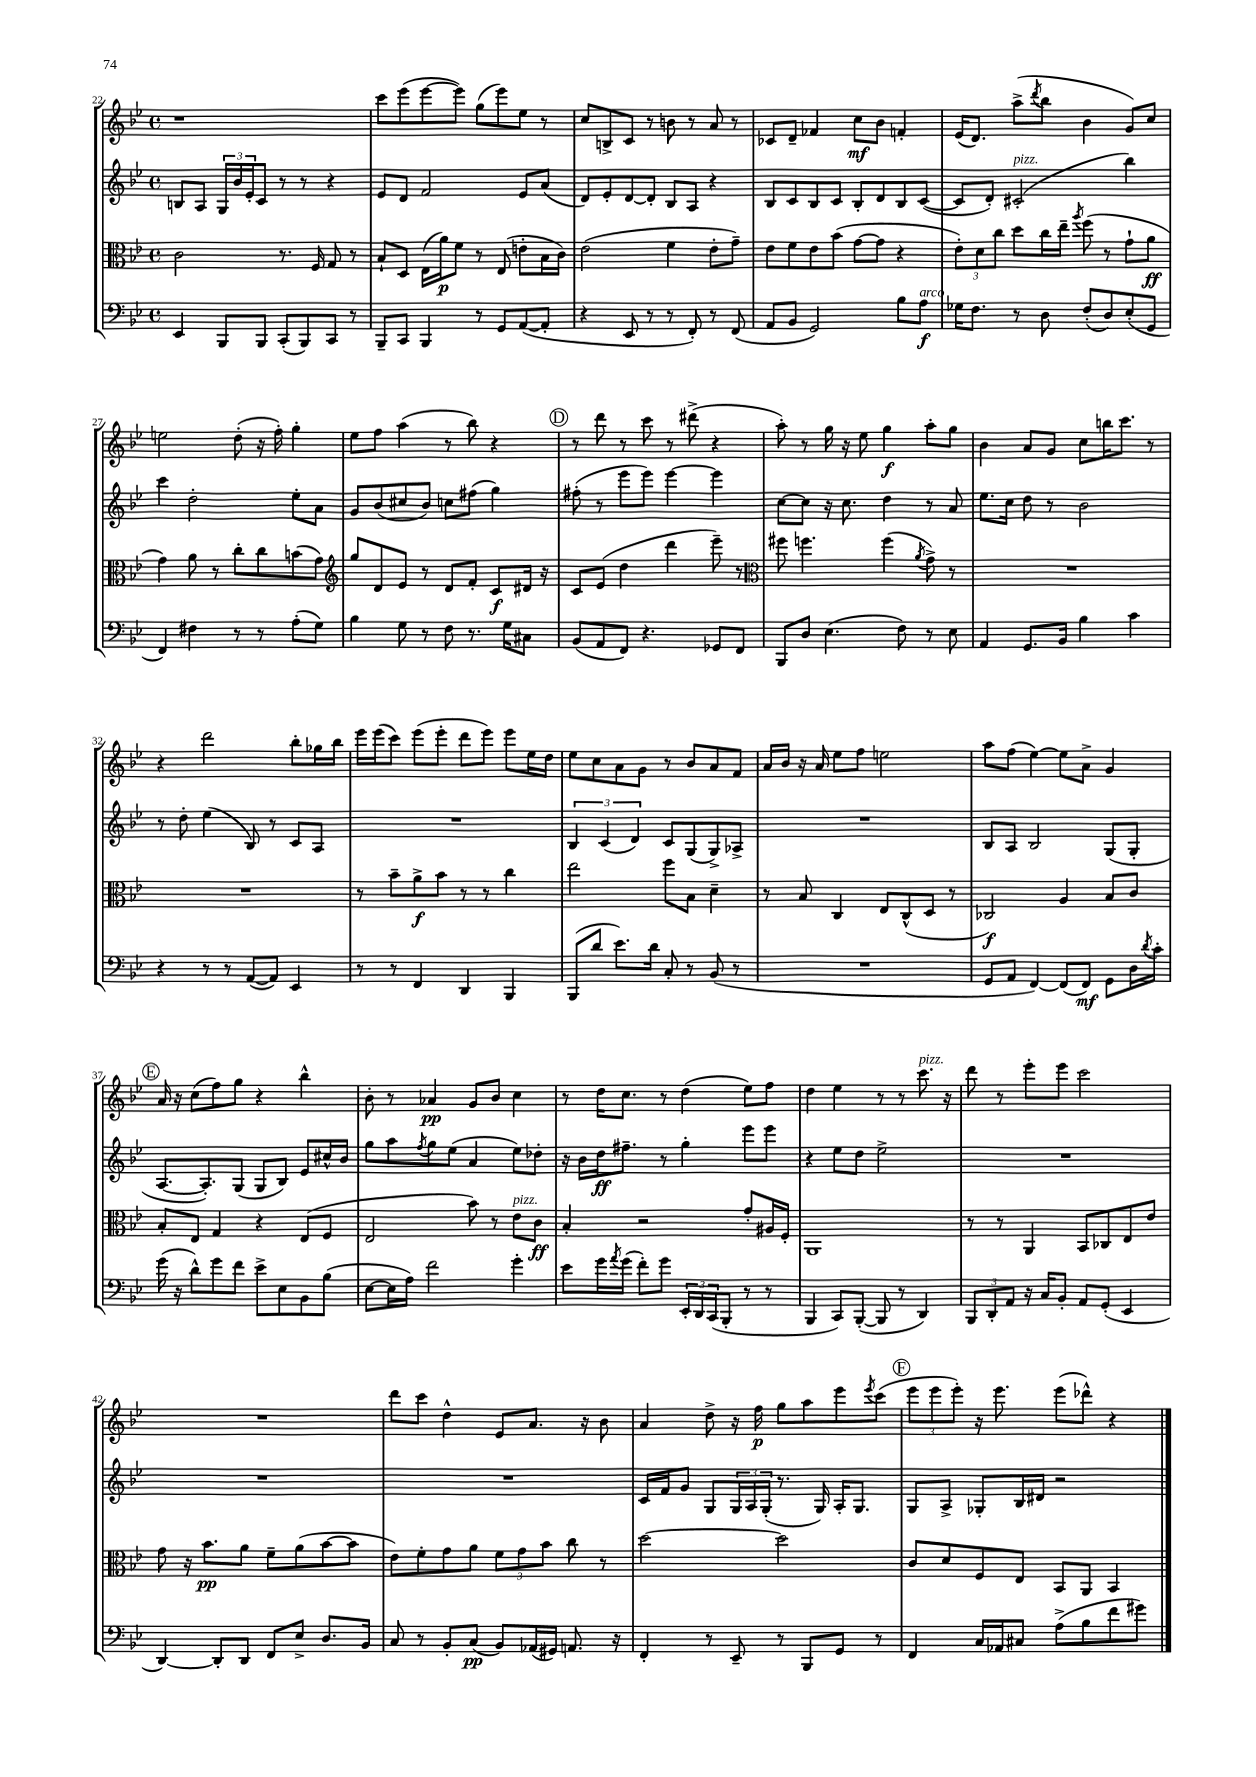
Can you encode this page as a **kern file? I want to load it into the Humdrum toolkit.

**kern	**dynam	**kern	**dynam	**kern	**dynam	**kern	**dynam
*part4	*part4	*part3	*part3	*part2	*part2	*part1	*part1
*staff4	*staff4	*staff3	*staff3	*staff2	*staff2	*staff1	*staff1
*clefF4	*	*clefC3	*	*clefG2	*	*clefG2	*
*k[b-e-]	*	*k[b-e-]	*	*k[b-e-]	*	*k[b-e-]	*
*M4/4	*	*M4/4	*	*M4/4	*	*M4/4	*
*met(c)	*	*met(c)	*	*met(c)	*	*met(c)	*
=22	=22	=22	=22	=22	=22	=22	=22
4EE-/	.	2c\	.	8Bn/L	.	1r	.
.	.	.	.	8A/J	.	.	.
8BBB-/L	.	.	.	24G/LL	.	.	.
.	.	.	.	24b-/	.	.	.
.	.	.	.	24e-'/J	.	.	.
8BBB-/J	.	.	.	8c/J	.	.	.
(8CC'/L	.	8.r	.	8r	.	.	.
8BBB-/)	.	.	.	8r	.	.	.
.	.	16F/	.	.	.	.	.
8CC/J	.	8G/	.	4r	.	.	.
8r	.	8r	.	.	.	.	.
=23	=23	=23	=23	=23	=23	=23	=23
8BBB-~/L	.	8B-`/L	.	8e-/L	.	8ccc\L	.
8CC/J	.	8D/J	.	8d/J	.	(8eee-\	.
4BBB-/	.	(16E-\LL	.	2f/	.	[8eee-\	.
.	.	16a\J)	p	.	.	.	.
.	.	8f\J	.	.	.	8eee-\J])	.
8r	.	8r	.	.	.	(8gg\L	.
8GG/L	.	(8E-/	.	.	.	8eee-\)	.
([8AA/	.	8en'\L	.	8e-/L	.	8ee-\J	.
8AA'/J]	.	16B-\L	.	(8a/J	.	8r	.
.	.	16c\JJ)	.	.	.	.	.
=24	=24	=24	=24	=24	=24	=24	=24
4r	.	(2e-\	.	8d/L)	.	8cc/L	.
.	.	.	.	8e-'/	.	8Bn^/	.
8EE-/	.	.	.	[8d/	.	8c/J	.
8r	.	.	.	8d'/J]	.	8r	.
8r	.	4f\	.	8B-/L	.	8bn\	.
8FF'/)	.	.	.	8A/J	.	8r	.
8r	.	8e-'\L	.	4r	.	8a/	.
(8FF/	.	8g~\J)	.	.	.	8r	.
=25	=25	=25	=25	=25	=25	=25	=25
8AA/L	.	8e-\L	.	8B-/L	.	8c-X/L	.
8BB-/J	.	8f\	.	8c/	.	8d~/J	.
2GG/)	.	8e-\	.	8B-/	.	4f-X/	.
.	.	(8b-\J	.	8c/J	.	.	.
.	.	[8g\L	.	8B-'/L	.	8cc\L	mf
.	.	8g\J]	.	8d/	.	8b-\J	.
8B-\L	.	4r	.	8B-/	.	4fn'/	.
!LO:TX:a:i:t=arco	!	!	!	!	!	!	!
8A\J	f	.	.	([8c/J	.	.	.
=26	=26	=26	=26	=26	=26	=26	=26
16G-X\KL	.	12e-'\L)	.	8c/L]	.	(16e-/KL	.
8.F\J	.	.	.	.	.	8.d/J)	.
.	.	12d\	.	.	.	.	.
.	.	.	.	8d'/J)	.	.	.
.	.	12cc\J	.	.	.	.	.
!	!	!	!	!LO:TX:a:i:t=pizz.	!	!	!
8r	.	8dd\L	.	(2c#X'/	.	(8aa^\L	.
.	.	.	.	.	.	8qddd/	.
8D\	.	16cc\L	.	.	.	8bb-\J	.
.	.	16ee-~\JJ	.	.	.	.	.
.	.	8qaa/	.	.	.	.	.
(8F'/L	.	(8ff\	.	.	.	4b-\	.
8D/)	.	8r	.	.	.	.	.
(8E-'/	.	8g`\L	.	4bb-\)	.	8g/L)	.
8GG/J	.	8a\J	ff	.	.	8cc/J	.
!!LO:LB:g=z
=27	=27	=27	=27	=27	=27	=27	=27
4FF/)	.	4g\)	.	4ccc\	.	2een\	.
4F#X\	.	8a\	.	2dd'\	.	.	.
.	.	8r	.	.	.	.	.
8r	.	8cc'\L	.	.	.	(8dd'\	.
8r	.	8cc\	.	.	.	16r	.
.	.	.	.	.	.	16ff'\)	.
(8A'\L	.	(8bn\	.	8ee-'\L	.	4gg'\	.
8G\J)	.	8g\J)	.	8a\J	.	.	.
=28	=28	=28	=28	=28	=28	=28	=28
*	*	*clefG2	*	*	*	*	*
4B-\	.	8gg/L	.	8g/L	.	8ee-\L	.
.	.	8d/	.	(8b-/	.	8ff\J	.
8G\	.	8e-/J	.	8cc#X/	.	(4aa\	.
8r	.	8r	.	8b-/J)	.	.	.
8F\	.	8d/L	.	8ccn\L	.	8r	.
8.r	.	8f'/J	.	(8ff#X\J	.	8bb-\)	.
.	.	8c/L	f	4gg\)	.	4r	.
16G\KL	.	.	.	.	.	.	.
8C#X\J	.	16d#X/Jk	.	.	.	.	.
.	.	16r	.	.	.	.	.
!!LO:REH:place=s1:t=D
=29	=29	=29	=29	=29	=29	=29	=29
(8BB-/L	.	8c/L	.	(8ff#X'\	.	8r	.
8AA/	.	(8e-/J	.	8r	.	8ddd\	.
8FF/J)	.	4dd\	.	8eee-\L	.	8r	.
4.r	.	.	.	8eee-\J)	.	8ccc\	.
.	.	4ddd\	.	[4eee-\	.	8r	.
.	.	.	.	.	.	(8ddd#X^\	.
8GG-X/L	.	8eee-~\)	.	4eee-\]	.	4r	.
8FF/J	.	8r	.	.	.	.	.
=30	=30	=30	=30	=30	=30	=30	=30
*	*	*clefC3	*	*	*	*	*
8BBB-/L	.	8ff#X\	.	[8cc\L	.	8aa'\)	.
8D/J	.	4.ffn\	.	8cc\J]	.	8r	.
(4.E-\	.	.	.	16r	.	16gg\	.
.	.	.	.	8.cc\	.	16r	.
.	.	.	.	.	.	8ee-\	.
.	.	(4ff\	.	4dd\	.	4gg\	f
8F\)	.	.	.	.	.	.	.
.	.	8qa/	.	.	.	.	.
8r	.	8g^\)	.	8r	.	8aa'\L	.
8E-\	.	8r	.	8a/	.	8gg\J	.
=31	=31	=31	=31	=31	=31	=31	=31
4AA/	.	1r	.	8.ee-\L	.	4b-\	.
.	.	.	.	16cc\Jk	.	.	.
8.GG/L	.	.	.	8dd\	.	8a/L	.
.	.	.	.	8r	.	8g/J	.
16BB-/Jk	.	.	.	.	.	.	.
4B-\	.	.	.	2b-\	.	8cc\L	.
.	.	.	.	.	.	16bbn\K	.
.	.	.	.	.	.	8.ccc\J	.
4c\	.	.	.	.	.	.	.
.	.	.	.	.	.	8r	.
!!LO:LB:g=z
=32	=32	=32	=32	=32	=32	=32	=32
4r	.	1r	.	8r	.	4r	.
.	.	.	.	8dd'\	.	.	.
8r	.	.	.	(4ee-\	.	2ddd\	.
8r	.	.	.	.	.	.	.
([8AA/L	.	.	.	8B-/)	.	.	.
8AA/J])	.	.	.	8r	.	.	.
4EE-/	.	.	.	8c/L	.	8bb-'\L	.
.	.	.	.	8A/J	.	16gg-X\L	.
.	.	.	.	.	.	16bb-\JJ	.
=33	=33	=33	=33	=33	=33	=33	=33
8r	.	8r	.	1r	.	16eee-\LL	.
.	.	.	.	.	.	(16eee-\J	.
8r	.	8b-~\L	.	.	.	8ccc\J)	.
4FF/	.	8a^\	f	.	.	(8eee-\L	.
.	.	8b-\J	.	.	.	8eee-'\J	.
4DD/	.	8r	.	.	.	8ddd\L	.
.	.	8r	.	.	.	8eee-\J)	.
4BBB-/	.	4cc\	.	.	.	8eee-\L	.
.	.	.	.	.	.	16ee-\L	.
.	.	.	.	.	.	16dd\JJ	.
=34	=34	=34	=34	=34	=34	=34	=34
(8BBB-/L	.	2ee-\	.	6B-/	.	8ee-\L	.
8d/J	.	.	.	.	.	8cc\	.
.	.	.	.	(6c/	.	.	.
8.e-\L)	.	.	.	.	.	8a\	.
.	.	.	.	6d/)	.	.	.
.	.	.	.	.	.	8g\J	.
16d\Jk	.	.	.	.	.	.	.
8C'/	.	8ff\L	.	8c/L	.	8r	.
8r	.	8B-\J	.	(8G/	.	8b-/L	.
(8BB-/	.	4d~\	.	8G^/)	.	8a/	.
8r	.	.	.	8A-X^/J	.	8f/J	.
=35	=35	=35	=35	=35	=35	=35	=35
1r	.	8r	.	1r	.	16a/LL	.
.	.	.	.	.	.	16b-/JJ	.
.	.	8B-/	.	.	.	16r	.
.	.	.	.	.	.	16a/	.
.	.	4C/	.	.	.	8ee-\L	.
.	.	.	.	.	.	8ff\J	.
.	.	8E-/L	.	.	.	2een\	.
.	.	(8C^^/	.	.	.	.	.
.	.	8D/J	.	.	.	.	.
.	.	8r	.	.	.	.	.
=36	=36	=36	=36	=36	=36	=36	=36
8GG/L	.	2C-X/)	f	8B-/L	.	8aa\L	.
8AA/J	.	.	.	8A/J	.	(8ff\J	.
[4FF/)	.	.	.	2B-/	.	[4ee-\)	.
(8FF/L]	.	4A/	.	.	.	8ee-\L]	.
8FF/J)	mf	.	.	.	.	8a^\J	.
8GG\L	.	8B-/L	.	(8G/L	.	4g/	.
16D\L	.	8c/J	.	8G'/J	.	.	.
8qd/	.	.	.	.	.	.	.
16c'\JJ	.	.	.	.	.	.	.
!!LO:LB:g=z
!!LO:REH:place=s1:t=E
=37	=37	=37	=37	=37	=37	=37	=37
(16g\	.	8B-'/L	.	[8.A/L	.	16a/	.
16r	.	.	.	.	.	16r	.
8d^^\L)	.	8E-/J	.	.	.	(8cc\L	.
.	.	.	.	8.A'/])	.	.	.
8g\	.	4G/	.	.	.	8ff\)	.
8f\J	.	.	.	(8G/J	.	8gg\J	.
8e-^\L	.	4r	.	8G/L	.	4r	.
8E-\	.	.	.	8B-/J)	.	.	.
8BB-\	.	(8E-/L	.	8e-/L	.	4bb-^^\	.
(8B-\J	.	8F/J	.	16cc#X^^/L	.	.	.
.	.	.	.	16b-/JJ	.	.	.
=38	=38	=38	=38	=38	=38	=38	=38
[8E-\L	.	2E-/	.	8gg\L	.	8b-'\	.
16E-\L]	.	.	.	8aa\	.	8r	.
16A\JJ)	.	.	.	.	.	.	.
.	.	.	.	8qff/	.	.	.
2f\	.	.	.	8gg\	.	4a-X/	pp
.	.	.	.	(8ee-\J	.	.	.
.	.	8b-\)	.	4a/	.	8g/L	.
.	.	8r	.	.	.	8b-/J	.
!	!	!LO:TX:a:i:t=pizz.	!	!	!	!	!
4g'\	.	8e-\L	.	8ee-\L)	.	4cc\	.
.	.	8c\J	ff	8dd-X'\J	.	.	.
=39	=39	=39	=39	=39	=39	=39	=39
8e-\L	.	4B-'/	.	16r	.	8r	.
.	.	.	.	16b-\LL	.	.	.
16g\L	.	.	.	16dd\J	ff	16dd\KL	.
8qa/	.	.	.	.	.	.	.
(16g\JJ	.	.	.	8.ff#X~\J	.	8.cc\J	.
8f'\L)	.	2r	.	.	.	.	.
8g\J	.	.	.	8r	.	8r	.
24EE-'/LL	.	.	.	4gg'\	.	(4dd\	.
24DD/	.	.	.	.	.	.	.
(24CC/J	.	.	.	.	.	.	.
8BBB-'/J	.	.	.	.	.	.	.
8r	.	8g'/L	.	8eee-\L	.	8ee-\L)	.
8r	.	16A#X/L	.	8eee-\J	.	8ff\J	.
.	.	16F'/JJ	.	.	.	.	.
=40	=40	=40	=40	=40	=40	=40	=40
4BBB-/	.	1AA	.	4r	.	4dd\	.
8CC/L)	.	.	.	8ee-\L	.	4ee-\	.
([8BBB-'/J	.	.	.	8dd\J	.	.	.
8BBB-/]	.	.	.	2ee-^\	.	8r	.
8r	.	.	.	.	.	8r	.
!	!	!	!	!	!	!LO:TX:a:i:t=pizz.	!
4DD/)	.	.	.	.	.	8.ccc\	.
.	.	.	.	.	.	16r	.
=41	=41	=41	=41	=41	=41	=41	=41
12BBB-/L	.	8r	.	1r	.	8ddd\	.
12DD'/	.	.	.	.	.	.	.
.	.	8r	.	.	.	8r	.
12AA/J	.	.	.	.	.	.	.
16r	.	4AA/	.	.	.	8eee-'\L	.
16C/KL	.	.	.	.	.	.	.
8BB-'/J	.	.	.	.	.	8eee-\J	.
8AA/L	.	8BB-/L	.	.	.	2ccc\	.
(8GG'/J	.	8C-X/	.	.	.	.	.
4EE-/	.	8E-/	.	.	.	.	.
.	.	8e-/J	.	.	.	.	.
!!LO:LB:g=z
=42	=42	=42	=42	=42	=42	=42	=42
[4DD/)	.	8g\	.	1r	.	1r	.
.	.	16r	.	.	.	.	.
.	.	8.b-\L	pp	.	.	.	.
8DD'/L]	.	.	.	.	.	.	.
8DD/J	.	8a\J	.	.	.	.	.
8FF/L	.	8f~\L	.	.	.	.	.
8E-^/J	.	(8a\	.	.	.	.	.
8.D/L	.	[8b-\	.	.	.	.	.
.	.	8b-\J]	.	.	.	.	.
16BB-/Jk	.	.	.	.	.	.	.
=43	=43	=43	=43	=43	=43	=43	=43
8C/	.	8e-\L)	.	1r	.	8ddd\L	.
8r	.	8f'\	.	.	.	8ccc\J	.
8BB-'/L	.	8g\	.	.	.	4dd^^\	.
(8C/J	pp	8a\J	.	.	.	.	.
8BB-/L)	.	12f\L	.	.	.	8e-/L	.
.	.	12g\	.	.	.	.	.
(16AA-X/L	.	.	.	.	.	8.a/J	.
.	.	12b-\J	.	.	.	.	.
16GG#X/JJ)	.	.	.	.	.	.	.
8.AAn/	.	8cc\	.	.	.	.	.
.	.	.	.	.	.	16r	.
.	.	8r	.	.	.	8b-\	.
16r	.	.	.	.	.	.	.
=44	=44	=44	=44	=44	=44	=44	=44
4FF'/	.	[2dd\	.	16c/LL	.	4a/	.
.	.	.	.	16f/J	.	.	.
.	.	.	.	8g/J	.	.	.
8r	.	.	.	8G/L	.	8dd^\	.
8EE-~/	.	.	.	24G/L	.	16r	.
.	.	.	.	24A/	.	.	.
.	.	.	.	.	.	16ff\	p
.	.	.	.	(24G'/JJ	.	.	.
8r	.	2dd\]	.	8.r	.	8gg\L	.
8BBB-/L	.	.	.	.	.	8aa\	.
.	.	.	.	16G/)	.	.	.
8GG/J	.	.	.	16A'/KL	.	8eee-\	.
.	.	.	.	8.G/J	.	.	.
.	.	.	.	.	.	8qeee-/	.
8r	.	.	.	.	.	(8ccc\J	.
!!LO:REH:place=s1:t=F
=45	=45	=45	=45	=45	=45	=45	=45
4FF/	.	8c/L	.	8G/L	.	12eee-\L	.
.	.	.	.	.	.	12eee-\	.
.	.	8d/	.	8A^/J	.	.	.
.	.	.	.	.	.	12eee-'\J)	.
16C/LL	.	8F/	.	8G-X'/L	.	16r	.
16AA-X/J	.	.	.	.	.	8.eee-\	.
8C#X/J	.	8E-/J	.	16B-/L	.	.	.
.	.	.	.	16d#X/JJ	.	.	.
(8A^\L	.	8BB-/L	.	2r	.	(8eee-\L	.
8B-\	.	8AA/J	.	.	.	8ddd-X^^\J)	.
8f\	.	4BB-/	.	.	.	4r	.
8g#X\J)	.	.	.	.	.	.	.
==	==	==	==	==	==	==	==
*-	*-	*-	*-	*-	*-	*-	*-
